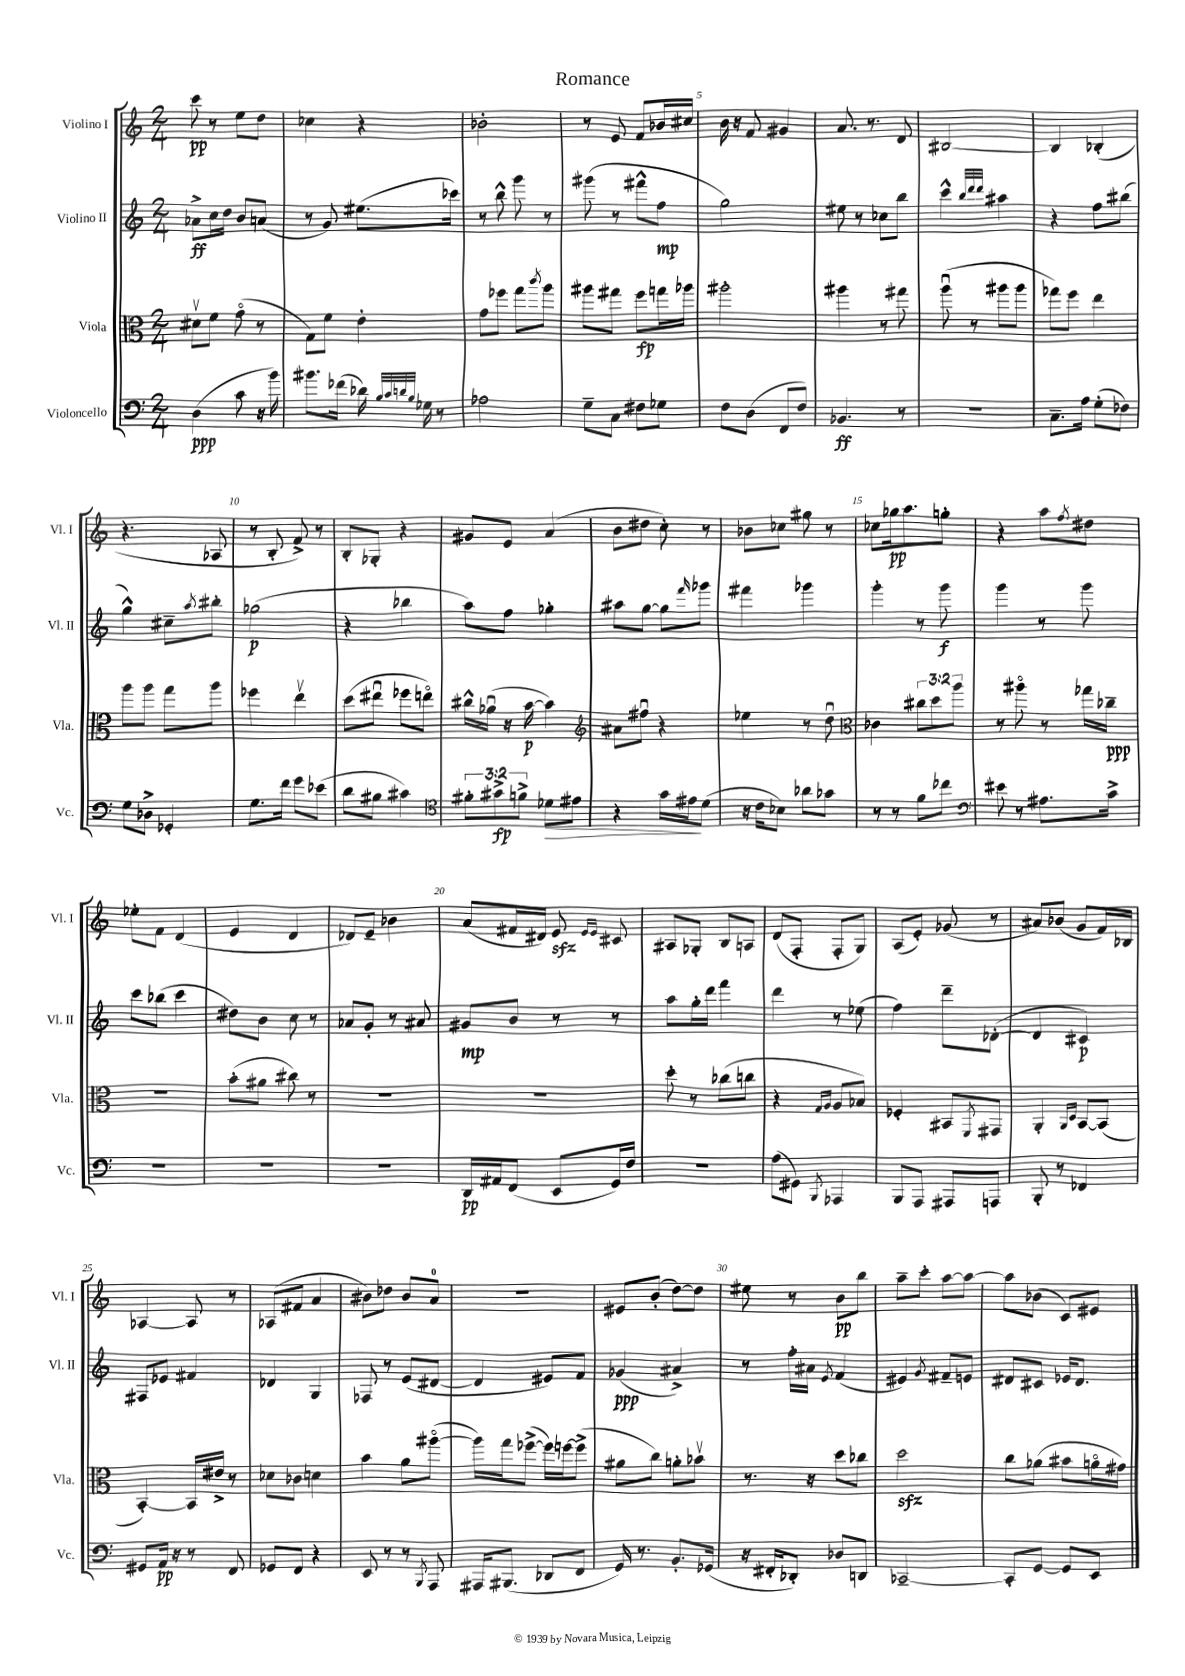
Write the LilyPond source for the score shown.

\header { title = "Romance" }
<<
\new StaffGroup <<
\new Staff = "s0" \with { instrumentName = "Violino I" shortInstrumentName = "Vl. I" } {
    \clef treble \key c \major \numericTimeSignature \time 2/4
    c'''8\pp r8 e''8 d''8 |
    ces''4 r4 |
    bes'2-. |
    r8 e'8 f'8 bes'16 cis''16 |
    b'16 r16 f'8 gis'4 |
    a'8. r8. d'8 |
    bis2~ |
    bis4 bes4-.( |
    r4. aes8 |
    r8 b8-. f'8->) r8 |
    b8-. ges8-. r4 |
    gis'8 e'8 a'4( |
    b'8 dis''8 c''8-.) r8 |
    bes'8 ces''8 gis''8 r8 |
    ces''8 ges''16\pp a''8. g''8-. |
    r4 a''8 \acciaccatura { f''8 } dis''8 |
    ees''8-. f'8 d'4( |
    e'4 d'4 |
    des'8) e'8-- bes'4 |
    a'8( fis'16 dis'16) e'8\sfz \grace { e'16 e'16 } cis'8 |
    ais8 ges8-. b8 a8 |
    d'8( f8-. f8-. g8) |
    a8( e'8-.) ges'8( r8 |
    ais'8) bes'8( g'8 f'16) bes16 |
    aes4~ aes8 r8 |
    aes8( fis'8 a'4 |
    bis'8) des''8 bis'8 a'8-0 |
    R2 |
    eis'8 b'8-.( d''8~) d''8 |
    eis''8 r8 b'8\pp b''8 |
    a''8-- c'''8-. a''8~ a''8~ |
    a''8 bes'8( c'8) eis'8 \bar "|." |
}
\new Staff = "s1" \with { instrumentName = "Violino II" shortInstrumentName = "Vl. II" } {
    \clef treble \key c \major \numericTimeSignature \time 2/4
    aes'8->\ff c''16 d''16 b'8 a'8( |
    r8 g'8) eis''8.( ces'''16) |
    r8 b''8-^ g'''8 r8 |
    gis'''8( r8 fis'''8-^ f''8\mp |
    g''2) |
    eis''8 r8 ces''8 b''8 |
    c'''4-^ \grace { b''32 d'''32 d'''32 } ais''4 |
    r4 f''8 bis''8( |
    g''4-^) cis''8-- \acciaccatura { a''8 } bis''8-. |
    ges''2\p( |
    r4 bes''4 |
    a''8) f''8 ges''4-. |
    ais''8 g''8~ g''8 \grace { f'''16 } ges'''8 |
    fis'''4 ges'''4 |
    g'''4-. r8 g'''8\f |
    g'''4 r8 g'''8 |
    c'''8 bes''8( c'''4 |
    dis''8) b'8 c''8 r8 |
    aes'8 g'8-. r8 ais'8 |
    gis'8\mp b'8 r8 r8 |
    a''8 g''16-. d'''16 f'''4 |
    d'''4 r8 ees''8( |
    f''4) d'''8-- des'8~-.( |
    des'4 cis'4\p) |
    fis8 ees'8 fis'4 |
    des'4 g4 |
    fes8 r8 e'8( dis'8~ |
    dis'4 eis'8) f'8 |
    ges'4\ppp( ais'4->) |
    r8 f''16-. ais'16 \acciaccatura { e'8 } f'4( |
    eis'4) \acciaccatura { g'8 } fis'8-- e'8 |
    dis'8 cis'8 ees'16 dis'8. \bar "|." |
}
\new Staff = "s2" \with { instrumentName = "Viola" shortInstrumentName = "Vla." } {
    \clef alto \key c \major \numericTimeSignature \time 2/4 \override Staff.TupletNumber.text = #tuplet-number::calc-fraction-text
    dis'8\upbow f'8 g'8\flageolet( r8 |
    g8) f'8 e'4-. |
    g'8 fes''8 g''8 \acciaccatura { c'''8 } a''8 |
    ais''8 gis''8 f''8\fp g''16 aes''16 |
    ais''2-. |
    ais''4 r8 gis''8 |
    a''8\downbow( r8 ais''8 ais''8 |
    ges''8) f''8 e''4 |
    a''8 a''8 g''8 a''8 |
    fes''4 e''4\upbow |
    d''8( eis''8\downbow fes''8 e''8\flageolet) |
    cis''16-^ aes'16\downbow( r16 b'16~\p b'4) |
    \clef treble ais'8 fis''8\downbow r4 |
    ees''4 r8 d''8\downbow |
    \clef alto ces'4 \tuplet 3/2 { cis''8 d''8 a''8 } |
    r8 ais''8\flageolet r8 ges''16 ces''16--\ppp |
    R2 |
    b'8-.( ais'8 cis''8) r8 |
    R2 |
    R2 |
    d''8-. r8 ces''8( c''8 |
    r4 \grace { g16 a16 } a8 bes8) |
    fes4-. bis,8 \acciaccatura { f,8 } gis,8 |
    a,4-. \grace { a,16 d16 } b,8~ b,8( |
    b,4~-.) b,16 eis'16-> r8 |
    des'8 ces'8 d'4 |
    b'4 a'8 ais''8~\flageolet( |
    ais''16) g''16 fes''8~->( fes''16) f''16~ f''8->( |
    ais'8 c''8) a'8-. bes'8\upbow |
    r8. r16 d''8 ces''8 |
    d''2\sfz |
    c''8 aes'8( bis'8 a'16\flageolet gis'16) \bar "|." |
}
\new Staff = "s3" \with { instrumentName = "Violoncello" shortInstrumentName = "Vc." } {
    \clef bass \key c \major \numericTimeSignature \time 2/4 \override Staff.TupletNumber.text = #tuplet-number::calc-fraction-text
    d4\ppp( c'8 r16 b'16) |
    bis'8. fes'16( des'16) \grace { b32 c'32 d'32 b32 } ges16 r8 |
    aes2 |
    g8-- c8 fis8 ges8 |
    f8 d8( f,8 f8) |
    bes,4.\ff r8 |
    R2 |
    c8.-- a16 g8-.( fes8) |
    g8 des8-> ges,4-. |
    g8. f'16 g'8 ees'8( |
    d'8 bis8 cis'4) |
    \clef tenor \tuplet 3/2 { fis'8-. gis'8->\fp f'8-> } des'8\> eis'8 |
    r4 g'16 eis'16\! d'8( |
    r16 c'16 bes8) aes'8 ges'8 |
    r8 r8 f'8 ces''8 |
    \clef bass eis'8 r8 ais8. c'16-> |
    R2 |
    R2 |
    R2 |
    d,16\pp ais,16 f,8( e,8 g,16) f16 |
    R2 |
    a8( gis,8) \acciaccatura { b,,8 } aes,,4 |
    b,,8 a,,8 ais,,8 a,,8 |
    b,,8-. r8 fes,4 |
    gis,8 a,16\pp r16 r8 f,8 |
    ges,8 f,8 r4 |
    e,8 r8 r8 \acciaccatura { b,,8 } a,,8 |
    ais,,16 bis,,8.( des,8 f,8 |
    g,16) r8. b,8.-. ges,16( |
    r16 fis,16-. des,8-.) des8 d,8 |
    ces,2~-- |
    ces,8-. g,8~ g,8 e,8 \bar "|." |
}
>>
>>
\layout { \context { \Score \override BarNumber.break-visibility = ##(#f #t #t) barNumberVisibility = #(every-nth-bar-number-visible 5) } }
